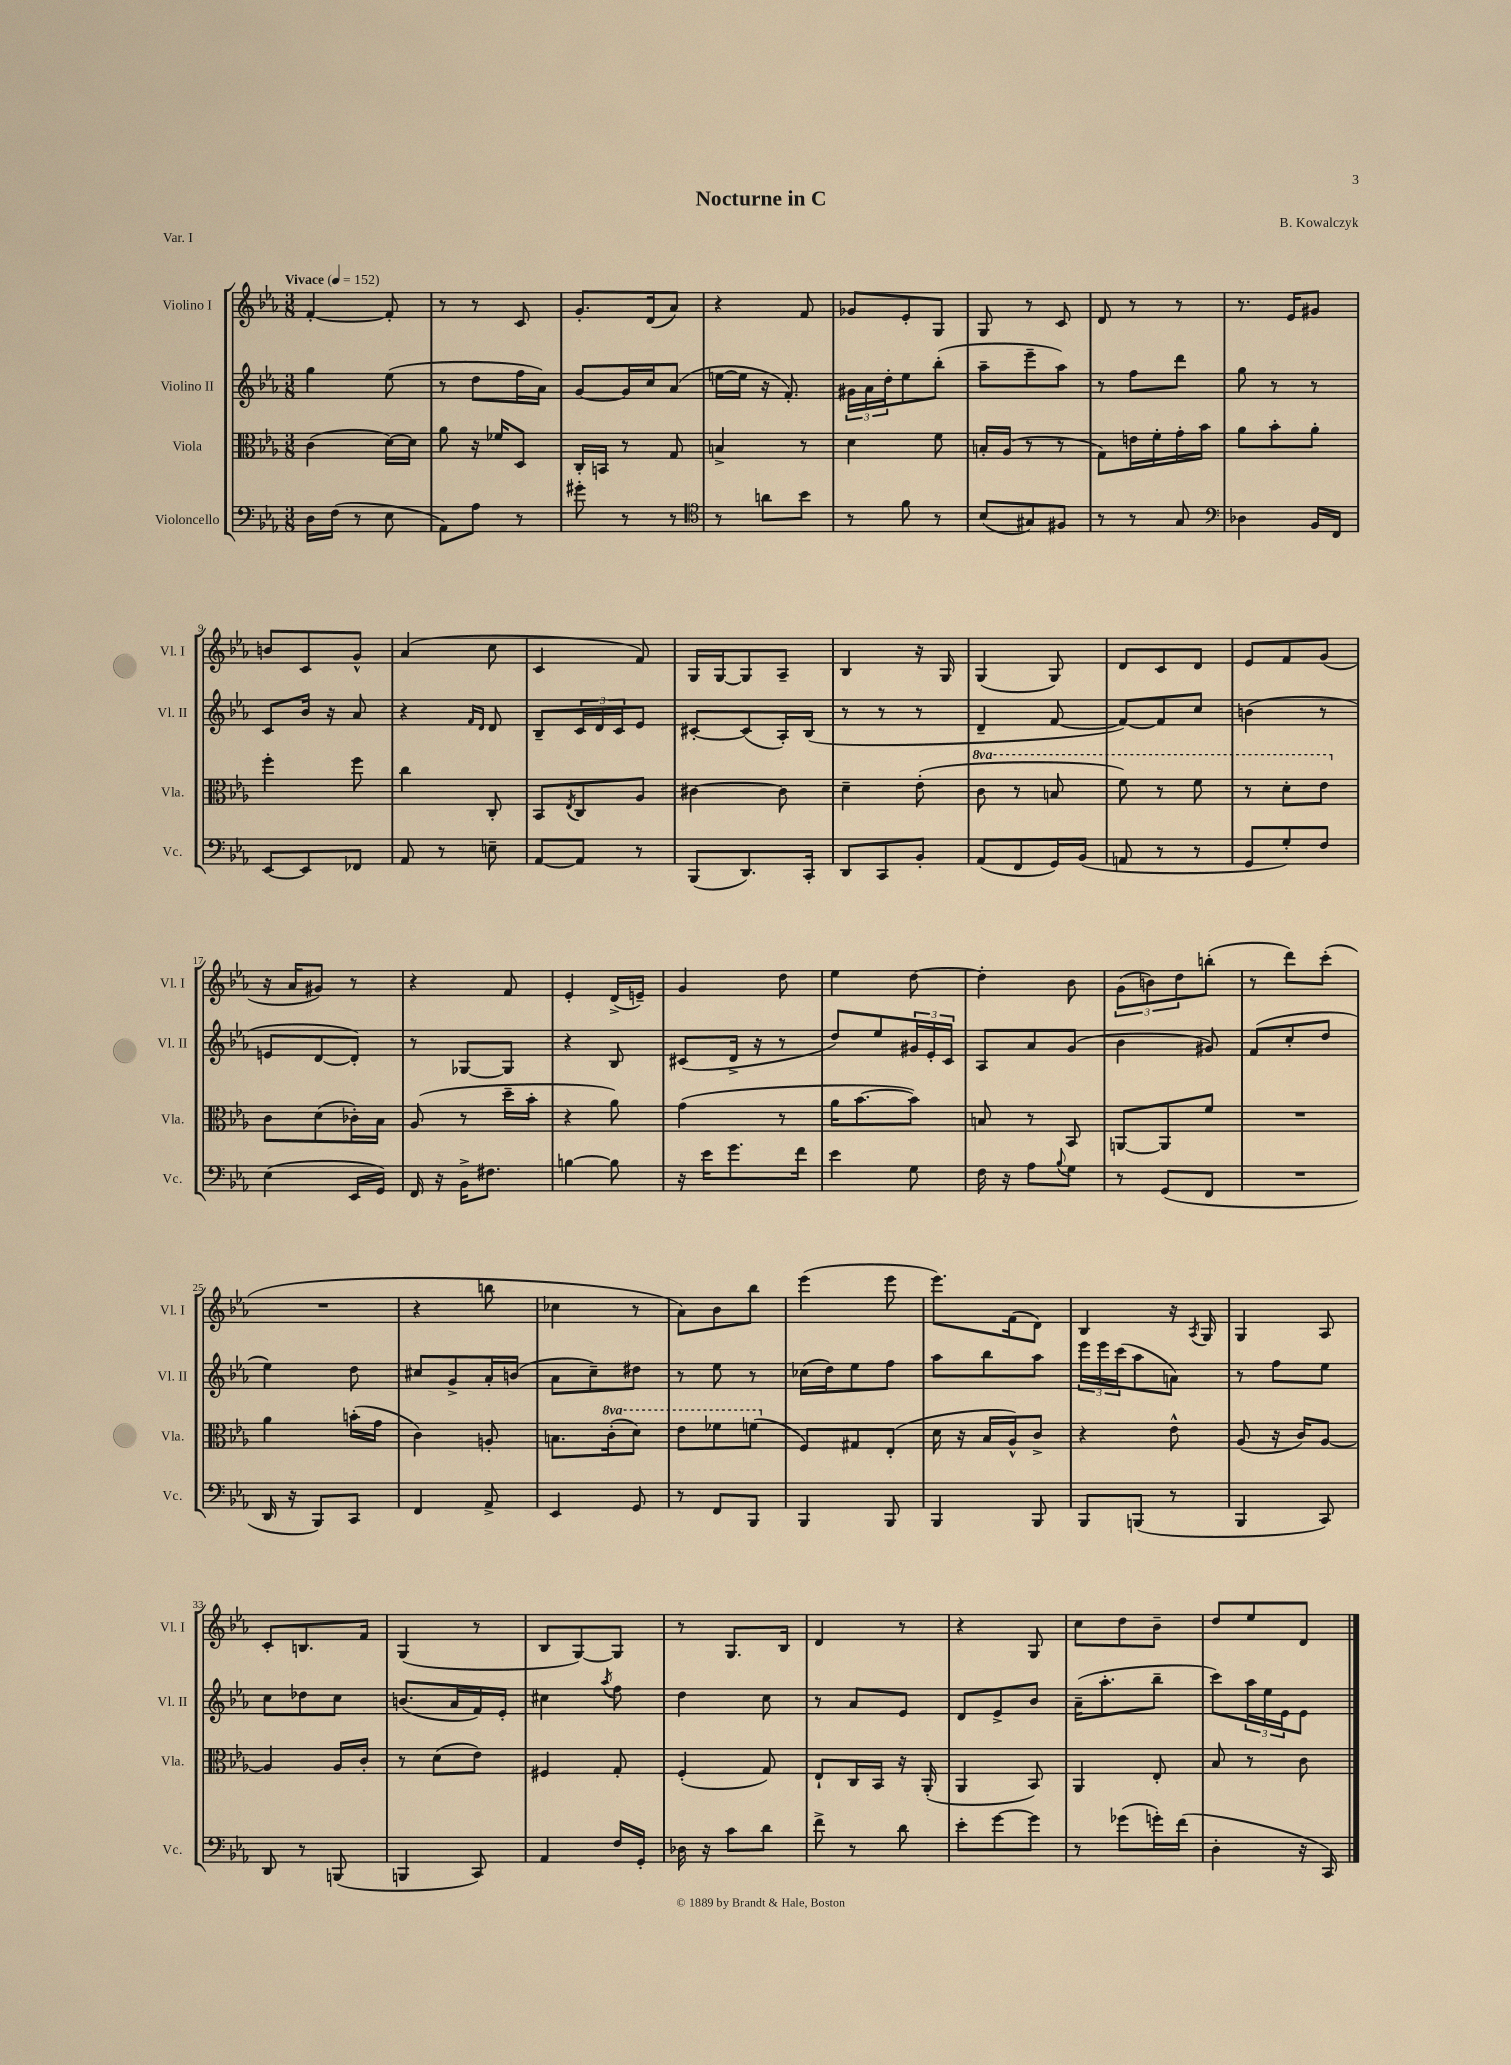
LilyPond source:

\header { title = "Nocturne in C" composer = "B. Kowalczyk" piece = "Var. I" }
<<
\new StaffGroup <<
\new Staff = "s0" \with { instrumentName = "Violino I" shortInstrumentName = "Vl. I" } {
    \clef treble \key ees \major \numericTimeSignature \time 3/8 \tempo "Vivace" 4 = 152
    f'4~-. f'8-. |
    r8 r8 c'8 |
    g'8.-. d'16( aes'8) |
    r4 f'8 |
    ges'8 ees'8-. g8 |
    g8 r8 c'8 |
    d'8 r8 r8 |
    r8. ees'16 gis'8 |
    b'8 c'8 g'8-^ |
    aes'4( c''8 |
    c'4 f'8) |
    g16 g16~ g8 aes8-- |
    bes4 r16 g16 |
    g4( g8) |
    d'8 c'8 d'8 |
    ees'8 f'8 g'8( |
    r16 aes'16 gis'8) r8 |
    r4 f'8 |
    ees'4-. d'16->( e'16--) |
    g'4 d''8 |
    ees''4 d''8~ |
    d''4-. bes'8 |
    \tuplet 3/2 { g'8( b'8) d''8 } b''8-.( |
    r8 d'''8) c'''8-.( |
    R4. |
    r4 b''8 |
    ces''4 r8 |
    aes'8) bes'8 bes''8 |
    ees'''4( ees'''8 |
    ees'''8.) f'16( d'8) |
    bes4 r16 \acciaccatura { aes8 } g16 |
    g4 aes8 |
    c'8-. b8. f'16 |
    g4( r8 |
    bes8 g8~) g8 |
    r8 g8. bes16 |
    d'4 r8 |
    r4 g8 |
    c''8 d''8 bes'8-- |
    d''8 ees''8 d'8 \bar "|." |
}
\new Staff = "s1" \with { instrumentName = "Violino II" shortInstrumentName = "Vl. II" } {
    \clef treble \key ees \major \numericTimeSignature \time 3/8
    g''4 ees''8( |
    r8 d''8 f''16 aes'16) |
    g'8~ g'16 c''16 aes'8( |
    e''16~ e''16 r16 f'8.-.) |
    \tuplet 3/2 { gis'16 aes'16 d''16-. } ees''8 bes''8-.( |
    aes''8-- ees'''8-- aes''8) |
    r8 f''8 d'''8 |
    g''8 r8 r8 |
    c'8 bes'16 r16 aes'8 |
    r4 \grace { f'16 d'16 } d'8 |
    bes8-- \tuplet 3/2 { c'16 d'16 c'16 } ees'8 |
    cis'8~-. cis'8( aes16-.) bes16( |
    r8 r8 r8 |
    d'4-- f'8~ |
    f'8~) f'8 c''8 |
    b'4( r8 |
    e'8 d'8~ d'8-.) |
    r8 ges8~ ges8 |
    r4 bes8 |
    cis'8( d'16-> r16 r8 |
    d''8) ees''8 \tuplet 3/2 { gis'16 ees'16-. c'16 } |
    aes8 aes'8 g'8( |
    bes'4 gis'8) |
    f'8( c''8-. d''8 |
    ees''4) d''8 |
    cis''8 g'8-> aes'16-. b'16( |
    aes'8 c''8--) dis''8 |
    r8 ees''8 r8 |
    ces''16( d''16) ees''8 f''8 |
    aes''8 bes''8 aes''8 |
    \tuplet 3/2 { ees'''16 ees'''16 c'''16( } aes''8 a'8) |
    r8 f''8 ees''8 |
    c''8 des''8 c''8 |
    b'8.( aes'16 f'16) ees'16-. |
    cis''4 \acciaccatura { aes''8 } f''8 |
    d''4 c''8 |
    r8 aes'8 ees'8 |
    d'8 ees'8-> bes'8 |
    aes'16--( aes''8.-. bes''8-- |
    c'''8) \tuplet 3/2 { aes''16 ees''16 ees'16 } ees'8 \bar "|." |
}
\new Staff = "s2" \with { instrumentName = "Viola" shortInstrumentName = "Vla." } {
    \clef alto \key ees \major \numericTimeSignature \time 3/8 \set Staff.ottavationMarkups = #ottavation-simple-ordinals
    c'4( d'16~) d'16 |
    aes'8 r16 fes'16 d8 |
    c16-. b,16 r8 g8 |
    b4-> r8 |
    d'4 f'8 |
    b16-. aes16( r8 r8 |
    g8) e'16 f'16-. g'16-. bes'16 |
    aes'8 bes'8-. aes'8-. |
    f''4-. f''8 |
    c''4 c8-. |
    bes,8 \acciaccatura { ees8 } c8 aes8 |
    cis'4~ cis'8 |
    d'4-- ees'8-.( |
    \ottava #1 c''8 r8 b'8 |
    f''8) r8 f''8 |
    r8 d''8-. ees''8 \ottava #0 |
    c'8 d'8( ces'16-.) bes16 |
    aes8( r8 d''16-- bes'16-. |
    r4 aes'8) |
    g'4( r8 |
    aes'16 bes'8.~ bes'8) |
    b8 r8 bes,8 |
    a,8~ a,8 f'8 |
    R4. |
    aes'4 b'16-.( g'16 |
    c'4) a8-. |
    b8. \ottava #1 c''16-.( d''8) |
    ees''8 fes''8 f''8( \ottava #0 |
    f8) gis8 ees8-.( |
    d'16 r16 bes16 aes16-^) c'8-> |
    r4 ees'8-^ |
    aes8( r16 c'16) aes8~ |
    aes4 aes16 c'16-. |
    r8 d'8( ees'8) |
    fis4 g8-. |
    f4-.( g8) |
    ees8-! c16 bes,16 r16 aes,16-.( |
    aes,4 bes,8) |
    aes,4 ees8-. |
    bes8 r8 c'8 \bar "|." |
}
\new Staff = "s3" \with { instrumentName = "Violoncello" shortInstrumentName = "Vc." } {
    \clef bass \key ees \major \numericTimeSignature \time 3/8
    d16 f16( r8 ees8 |
    aes,8) aes8 r8 |
    gis'8-. r8 r8 |
    \clef tenor r8 a'8 bes'8 |
    r8 f'8 r8 |
    bes8( gis8) fis8 |
    r8 r8 g8 |
    \clef bass des4 bes,16 f,16 |
    ees,8~ ees,8 fes,8 |
    aes,8 r8 e8-- |
    aes,8~ aes,8 r8 |
    bes,,8( d,8.) c,16-. |
    d,8 c,8 bes,8-. |
    aes,8( f,8 g,16) bes,16( |
    a,8 r8 r8 |
    g,8 g8-.) f8 |
    ees4( ees,16 g,16) |
    f,16 r16 bes,16-> fis8. |
    b4~ b8 |
    r16 ees'16 g'8. f'16 |
    ees'4 g8 |
    f16 r16 aes8 \appoggiatura { bes8 } g8 |
    r8 g,8( f,8 |
    R4. |
    d,16 r16 bes,,8) c,8 |
    f,4 aes,8-> |
    ees,4 g,8 |
    r8 f,8 bes,,8 |
    bes,,4 bes,,8 |
    bes,,4 bes,,8 |
    bes,,8 b,,8( r8 |
    bes,,4 c,8) |
    d,8 r8 b,,8( |
    b,,4 c,8) |
    aes,4 f16 g,16-. |
    des16 r16 c'8 d'8 |
    f'8-> r8 d'8 |
    ees'8-. g'8~ g'8 |
    r8 ges'8( g'16-.) f'16( |
    d4-. r16 c,16) \bar "|." |
}
>>
>>
